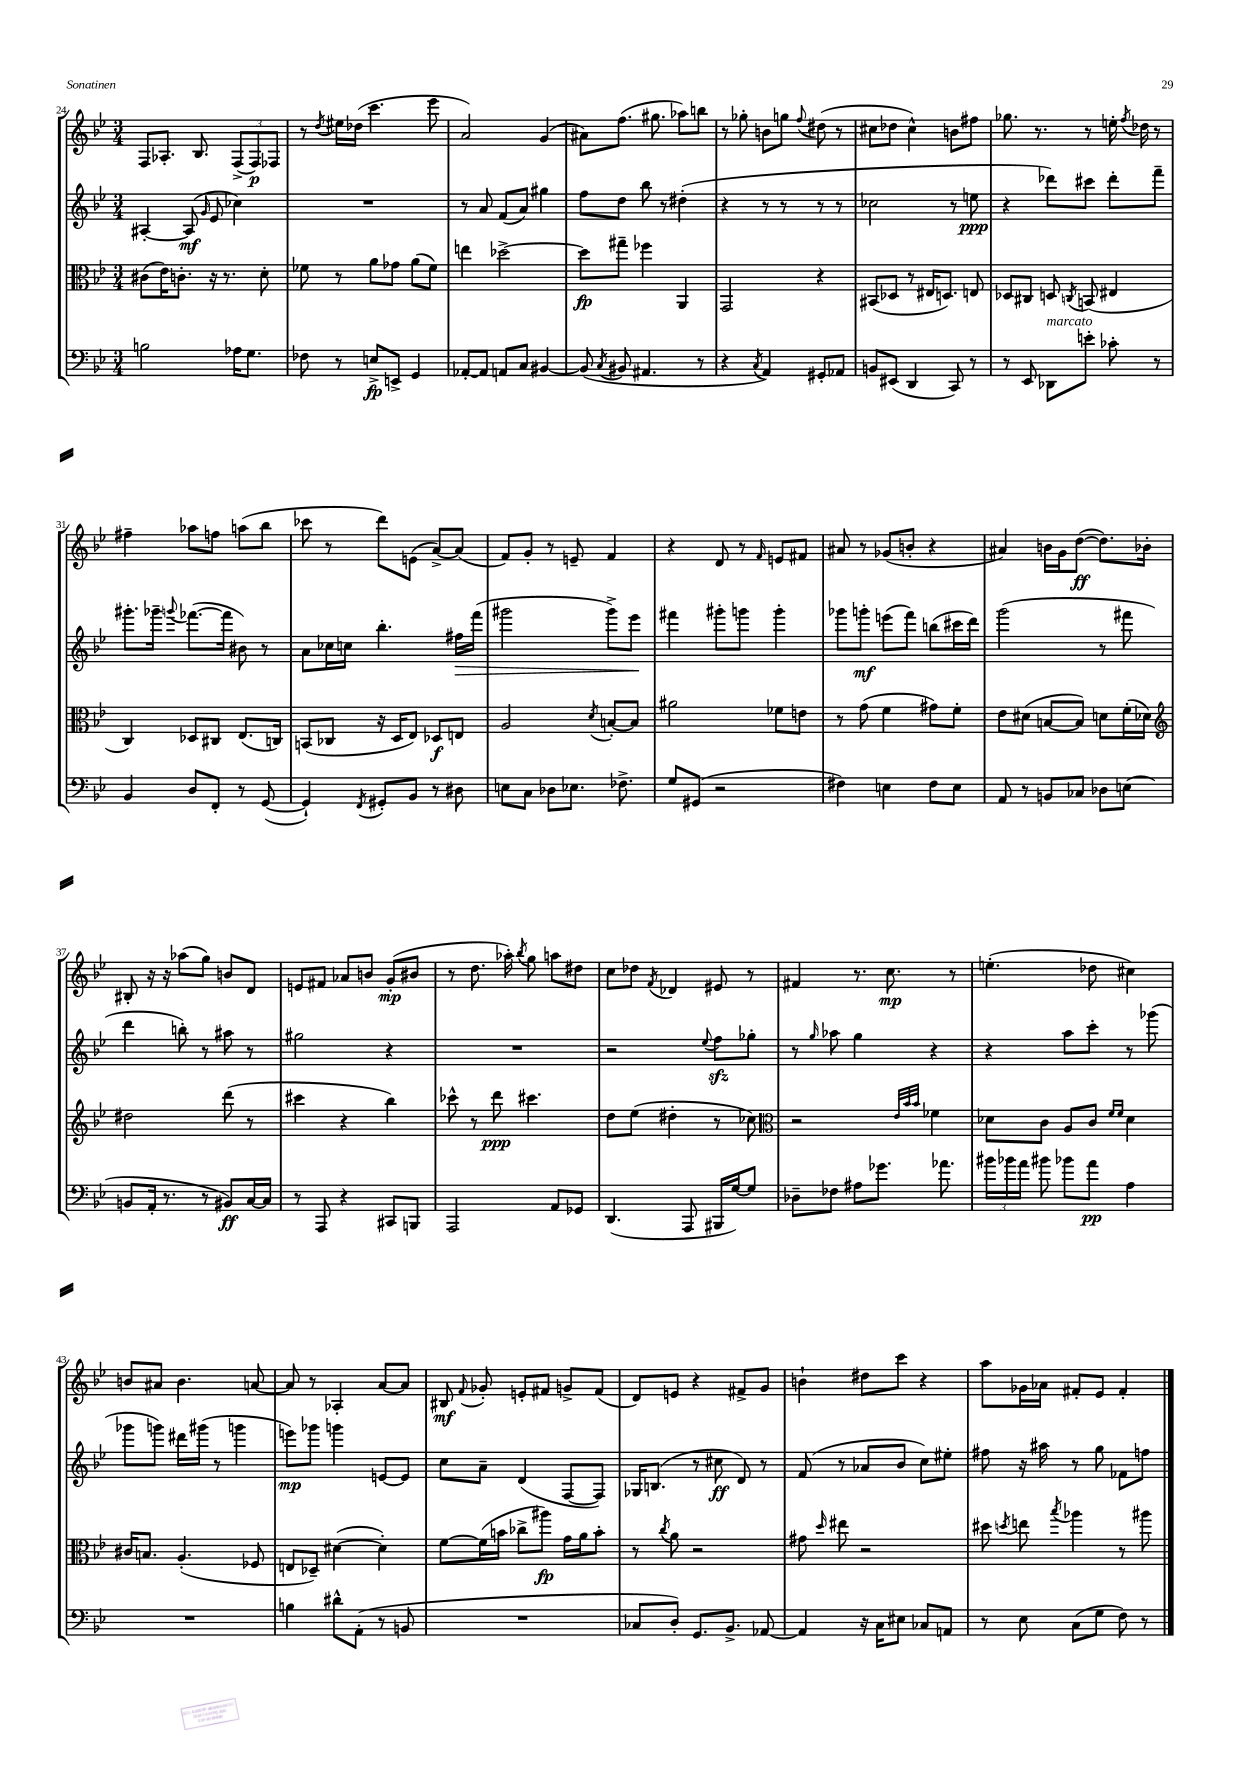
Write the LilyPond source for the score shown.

<<
\new StaffGroup <<
\new Staff = "s0" {
    \clef treble \key bes \major \numericTimeSignature \time 3/4
    \autoBeamOff f8[ aes8.]-. bes8. \tuplet 3/2 { f8[->( f8\p) fes8] } |
    r8 \acciaccatura { d''8 } eis''16[ des''16]( c'''4. ees'''8 |
    a'2) g'4( |
    ais'8[) f''8.]( gis''8. aes''8[) b''8] |
    r8 ges''8-. b'8[ g''8] \appoggiatura { f''8 } dis''8( r8 |
    cis''8[ des''8] cis''4-^) b'8[ fis''8] |
    ges''8. r8. r8 e''16-. \acciaccatura { f''8 } des''16 r8 |
    fis''4-- aes''8[ f''8] a''8[( bes''8] |
    ces'''8 r8 d'''8[) e'8]( a'8[~->) a'8]( |
    f'8[) g'8]-. r8 e'8-- f'4 |
    r4 d'8 r8 \grace { f'16 } e'8[ fis'8] |
    ais'8 r8 ges'8[( b'8]-. r4 |
    ais'4) b'16[ g'16 d''8]~\ff( d''8.[) bes'16]-. |
    bis8-. r16 r16 aes''8[( g''8]) b'8[ d'8] |
    e'8[ fis'8] aes'8[ b'8] g'8[-.\mp( bis'8] |
    r8 d''8. aes''16-.) \acciaccatura { bes''8 } g''8 a''8[ dis''8] |
    c''8[ des''8] \acciaccatura { f'8 } des'4 eis'8 r8 |
    fis'4 r8. c''8.\mp r8 |
    e''4.-.( des''8 cis''4) |
    b'8[ ais'8] b'4. a'8~ |
    a'8 r8 aes4-. a'8[~ a'8] |
    bis8\mf \appoggiatura { f'8 } ges'8-. e'8[-. fis'8] g'8[-> fis'8]( |
    d'8[) e'8] r4 fis'8[-> g'8] |
    b'4-! dis''8[ c'''8] r4 |
    a''8[ ges'16 aes'16] fis'8[-. ees'8] fis'4-. \bar "|." |
}
\new Staff = "s1" {
    \clef treble \key bes \major \numericTimeSignature \time 3/4
    \autoBeamOff ais4~-. ais8\mf( \grace { g'16 } ees'8 ces''4) |
    R2. |
    r8 a'8 f'8[( a'8]) gis''4 |
    f''8[ d''8] bes''8 r8 dis''4-.( |
    r4 r8 r8 r8 r8 |
    ces''2 r8 e''8\ppp |
    r4 des'''8[) cis'''8] des'''8[-. f'''8]-- |
    gis'''8.[-. ges'''16]-- \appoggiatura { g'''8 } fes'''8.[~( fes'''16] bis'8) r8 |
    a'8[ ces''16 c''16] bes''4.-. fis''16[\> f'''16]( |
    gis'''2 gis'''8[->) ees'''8]\! |
    fis'''4 gis'''8[-. g'''8] g'''4-. |
    ges'''8[ g'''8]-.\mf e'''8[( f'''8]) b''8[( cis'''16 d'''16]) |
    g'''2( r8 fis'''8 |
    d'''4 b''8-.) r8 ais''8 r8 |
    gis''2 r4 |
    R2. |
    r2 \appoggiatura { ees''8 } f''8[\sfz ges''8]-. |
    r8 \grace { g''16 } aes''8 g''4 r4 |
    r4 a''8[ c'''8]-. r8 ges'''8( |
    ges'''8[ g'''8]) dis'''16[ gis'''16]( r8 g'''4 |
    e'''8[\mp) ges'''8] g'''4 e'8[~ e'8] |
    c''8[ a'8]-- d'4( f8[~ f8]) |
    ges16[ b8.]( r8 cis''8\ff d'8) r8 |
    f'8( r8 aes'8[ bes'8] c''8[) eis''8]-. |
    fis''8 r16 ais''16 r8 g''8 fes'8[ f''8] \bar "|." |
}
\new Staff = "s2" {
    \clef alto \key bes \major \numericTimeSignature \time 3/4
    \autoBeamOff cis'8[( ees'16) c'8.]-. r16 r8. d'8-. |
    fes'8 r8 a'8[ ges'8] a'8[( fes'8]) |
    e''4 des''2~-> |
    des''8[\fp gis''8]-- fes''4 a,4 |
    g,2 r4 |
    bis,8[( des8] r8 eis16[ d8.]) e8 |
    des8[ cis8] d8 \acciaccatura { c8 } b,8( eis4 |
    c4) des8[ cis8] ees8.[( c16]) |
    b,8[( ces8] r16 d16[ ees8]) des8[\f e8] |
    a2 \acciaccatura { d'8 } b8[~-. b8] |
    ais'2 fes'8[ e'8] |
    r8 g'8( f'4 gis'8[) f'8]-. |
    ees'8[ dis'8]( b8[~ b8]) d'8[ f'16-.( des'16]) |
    \clef treble dis''2 d'''8( r8 |
    cis'''4 r4 bes''4) |
    ces'''8-^ r8 d'''8\ppp cis'''4. |
    d''8[ ees''8]( dis''4-. r8 ces''8) |
    \clef alto r2 \grace { ees'32[ bes'32 bes'32] } fes'4 |
    des'8[ c'8] a8[ c'8] \grace { f'16[ f'16] } des'4 |
    cis'16[ b8.] a4.-.( fes8 |
    e8[ des8]--) dis'4~( dis'4-.) |
    f'8[~ f'16( b'16] ces''8[-> ais''8]\fp) g'16[ a'16 b'8]-. |
    r8 \acciaccatura { c''8 } a'8 r2 |
    gis'8 \grace { d''16 } eis''8 r2 |
    dis''8 \acciaccatura { d''8 } e''8 \acciaccatura { bes''8 } aes''4 r8 ais''8 \bar "|." |
}
\new Staff = "s3" {
    \clef bass \key bes \major \numericTimeSignature \time 3/4
    \autoBeamOff b2 aes16[ g8.] |
    fes8 r8 e8[->\fp e,8]-> g,4 |
    aes,8[~-. aes,8] a,8[ c8] bis,4~ |
    bis,8( \acciaccatura { c8 } bis,8 ais,4. r8 |
    r4 \acciaccatura { c8 } a,4) gis,8[-. aes,8] |
    b,8[ eis,8]( d,4 c,8) r8 |
    r8 ees,8 des,8[^\markup { \italic "marcato" } e'8]-. ces'8-. r8 |
    bes,4 d8[ f,8]-. r8 g,8~( |
    g,4-!) \acciaccatura { f,8 } gis,8[-. bes,8] r8 dis8 |
    e8[ c8] des8[ ees8.] fes8.-> |
    g8[ gis,8]( r2 |
    fis4) e4 fis8[ e8] |
    a,8 r8 b,8[ ces8] des8[ e8]( |
    b,8[ a,16]-. r8. r8 bis,8[\ff) c16~ c16] |
    r8 a,,8 r4 cis,8[ b,,8] |
    a,,2 a,8[ ges,8] |
    d,4.( a,,8 bis,,16[ g16~) g8] |
    des8[-- fes8] ais8[ ges'8.] aes'8. |
    \tuplet 3/2 { bis'16[ bes'16 a'16] } bis'8 bes'8[ a'8]\pp a4 |
    R2. |
    b4 dis'8[-^ a,8]-.( r8 b,8 |
    R2. |
    ces8[ d8]-.) g,8.[ bes,8.]-> aes,8~ |
    aes,4 r16 c16[ eis8] ces8[ a,8] |
    r8 ees8 c8[( g8] f8) r8 \bar "|." |
}
>>
>>
\layout { \context { \Score currentBarNumber = #24 } }
